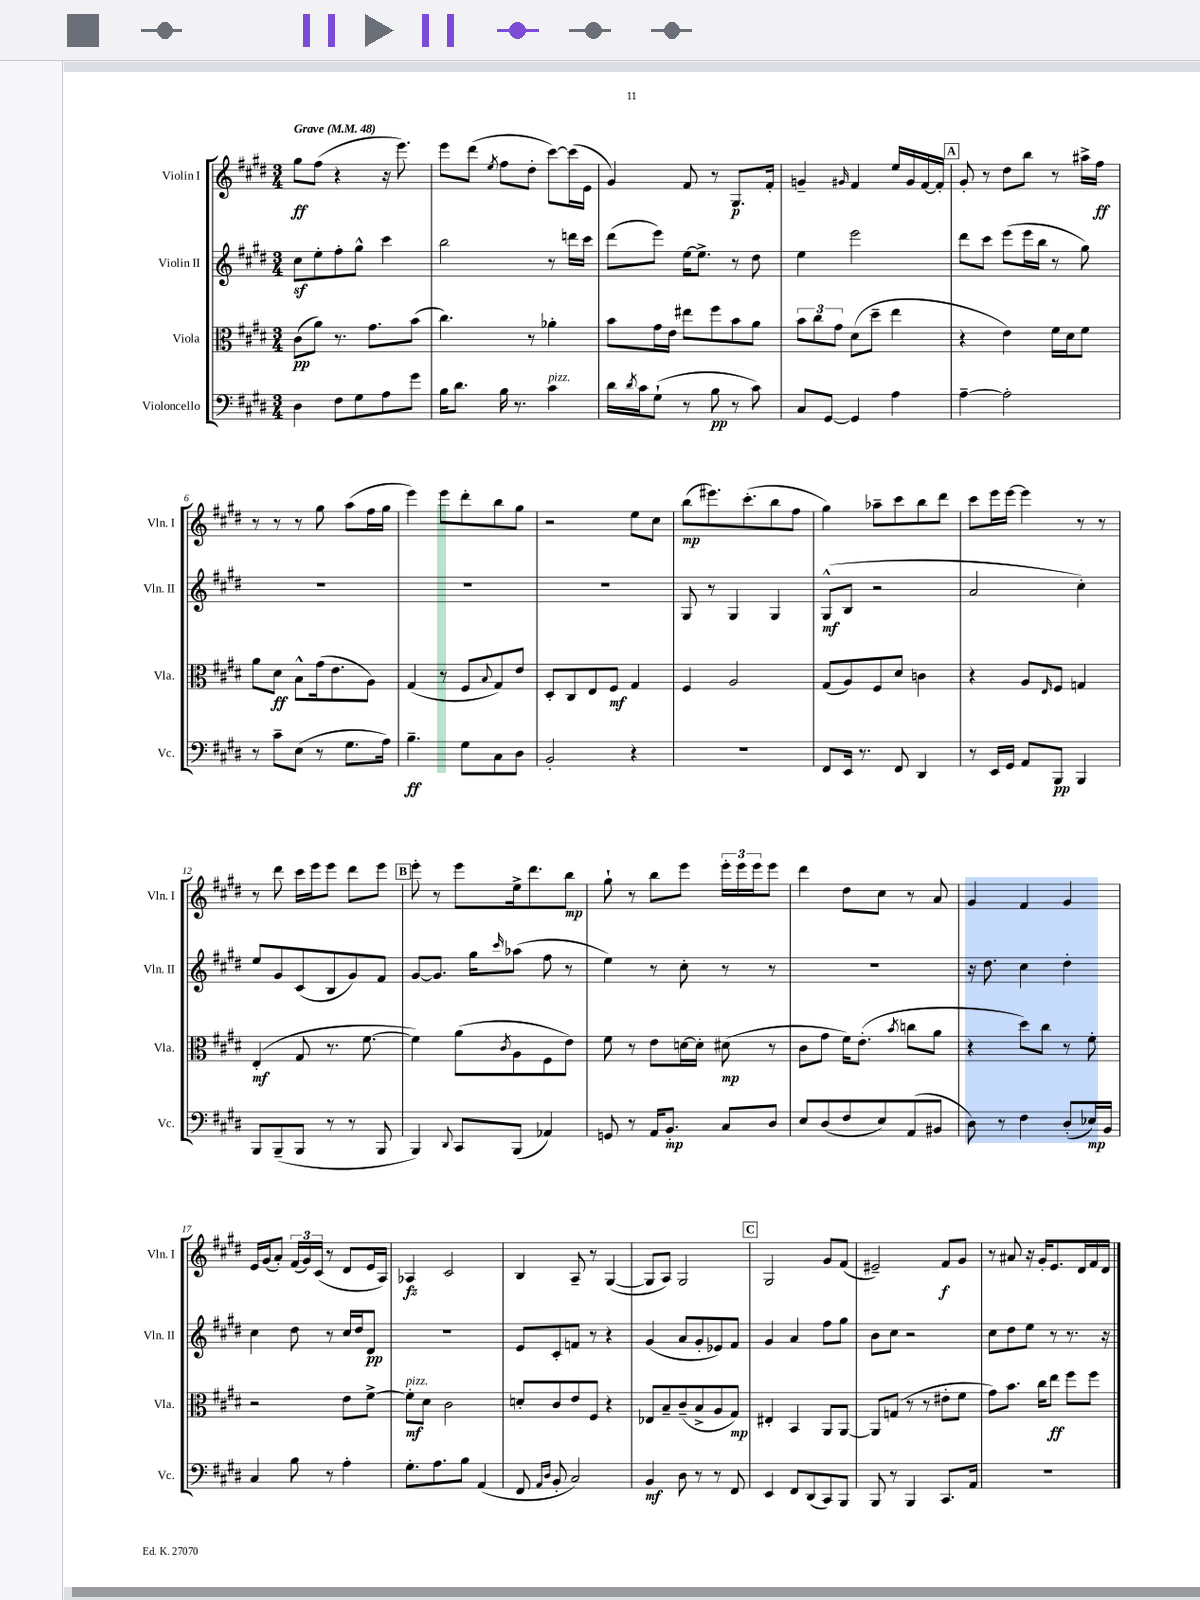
<<
\new StaffGroup <<
\new Staff = "s0" \with { instrumentName = "Violin I" shortInstrumentName = "Vln. I" } {
    \clef treble \key e \major \numericTimeSignature \time 3/4 \tempo "Grave" 4 = 48
    gis''8\ff fis''8( r4 r16 e'''8.) |
    e'''8 dis'''8( \acciaccatura { e''8 } fis''8 dis''8-. cis'''8~) cis'''16( e'16 |
    gis'4) fis'8 r8 gis8.\p fis'16-. |
    g'4-- \grace { gis'16 } fis'4 e''16 gis'16 fis'16~ fis'16-. |
    \mark \markup { \box "A" } gis'8-. r8 dis''8 b''8 r8 ais''16-> fis''16\ff |
    r8 r8 r8 gis''8 a''8( fis''16 gis''16 |
    e'''4) e'''8 dis'''8-. b''8 gis''8 |
    r2 e''8 cis''8 |
    b''8\mp( eis'''8.) cis'''8.-.( b''8 fis''8 |
    gis''4) aes''8-- cis'''8 b''8 dis'''8 |
    cis'''8 e'''16 e'''16~ e'''4 r8 r8 |
    r8 dis'''8 cis'''16 e'''16 e'''8 dis'''8 e'''8 |
    \mark \markup { \box "B" } e'''8-. r8 e'''8 e''16-> dis'''8. b''8\mp |
    gis''8-! r8 b''8 e'''8 \tuplet 3/2 { e'''16-. e'''16 e'''16 } e'''8 |
    dis'''4 dis''8 cis''8 r8 a'8 |
    gis'4 fis'4 gis'4 |
    e'16 gis'16( a'8-.) \tuplet 3/2 { fis'16( gis'16) cis'16( } r8 dis'8 e'16 a16) |
    aes4\fz cis'2 |
    b4 a8-- r8 gis4~( |
    gis8 a8) gis2 |
    \mark \markup { \box "C" } gis2 gis'8 fis'8( |
    eis'2--) fis'8\f gis'8 |
    r8 ais'8 r16 gis'16-. e'8. dis'16 fis'16 dis'16 \bar "|." |
}
\new Staff = "s1" \with { instrumentName = "Violin II" shortInstrumentName = "Vln. II" } {
    \clef treble \key e \major \numericTimeSignature \time 3/4
    cis''8\sf e''8-. fis''8-. gis''8-^ cis'''4 |
    b''2 r8 d'''16 cis'''16 |
    dis'''8( e'''8) e''16~ e''8.-> r8 dis''8 |
    e''4 e'''2 |
    \mark \markup { \box "A" } dis'''8 cis'''8 e'''8( e'''16 b''16 r8 gis''8) |
    R2. |
    R2. |
    R2. |
    gis8 r8 gis4 gis4 |
    gis8-^\mf( b8 r2 |
    a'2 cis''4-.) |
    e''8 gis'8 cis'8( b8 gis'8) fis'8 |
    \mark \markup { \box "B" } gis'8~ gis'8. gis''16 \grace { cis'''16 } aes''8( fis''8 r8 |
    e''4) r8 cis''8-. r8 r8 |
    R2. |
    r16 dis''8. cis''4 dis''4-. |
    cis''4 dis''8 r8 cis''16 dis''16 dis'8\pp |
    R2. |
    e'8 cis'8-. f'8 r8 r4 |
    gis'4( a'8 gis'8-. ees'8) fis'8 |
    \mark \markup { \box "C" } gis'4 a'4 fis''8 gis''8 |
    b'8 cis''8 r2 |
    cis''8 dis''8 e''8 r8 r8. r16 \bar "|." |
}
\new Staff = "s2" \with { instrumentName = "Viola" shortInstrumentName = "Vla." } {
    \clef alto \key e \major \numericTimeSignature \time 3/4
    cis'8\pp( a'8) r8. gis'8. b'8( |
    cis''4.) r8 aes'4-. |
    b'8 gis'16 e'16 eis''8 fis''8 b'8 a'8 |
    \tuplet 3/2 { b'8 cis''8 gis'8 } dis'8( dis''8-- e''4 |
    \mark \markup { \box "A" } r4 e'4) fis'16 dis'16 fis'8 |
    a'8 dis'8\ff b8-^ gis'16( e'8. a8) |
    gis4( r8 fis8 \appoggiatura { b8 } gis8) e'8 |
    dis8-. cis8 e8 fis8\mf gis4 |
    fis4 a2 |
    gis8( a8) fis8 dis'8 c'4 |
    r4 a8 \grace { e16 } fis8 g4 |
    e4-.\mf( gis8 r8. fis'8.~ |
    \mark \markup { \box "B" } fis'4) a'8( \acciaccatura { cis'8 } a8 fis8 e'8) |
    fis'8 r8 e'8 d'16~ d'16-. dis'8\mp( r8 |
    cis'8 gis'8 fis'16) e'8.-.( \acciaccatura { b'8 } c''8 a'8 |
    r4 dis''8) cis''8 r8 fis'8-. |
    r2 e'8 fis'8~-> |
    fis'8-.\mf^\markup { \italic "pizz." } dis'8 cis'2 |
    d'8-. cis'8 e'8 fis8 r4 |
    ees8 b8-- cis'8--( b8-> a8 gis8\mp) |
    \mark \markup { \box "C" } eis4-. b,4 a,8 a,8~ |
    a,8 g8( r8 r8 eis'8-. fis'8 |
    gis'8) b'8. cis''16 e''8\ff fis''8 fis''8 \bar "|." |
}
\new Staff = "s3" \with { instrumentName = "Violoncello" shortInstrumentName = "Vc." } {
    \clef bass \key e \major \numericTimeSignature \time 3/4
    dis4 fis8 gis8 a8 gis'8 |
    b16 dis'8. b16 r8. cis'4^\markup { \italic "pizz." } |
    dis'16 \acciaccatura { dis'8 } cis'16 gis8-!( r8 b8\pp r8 cis'8) |
    cis8 gis,8~ gis,4 a4 |
    \mark \markup { \box "A" } a4~-- a2-. |
    r8 cis'8-- e8( r8 gis8. a16) |
    b4.--\ff gis8 cis8 dis8 |
    b,2-. r4 |
    R2. |
    fis,8 e,16 r8. fis,8 dis,4 |
    r8 e,16 gis,16 a,8 b,,8\pp b,,4 |
    b,,8 b,,8--( b,,8 r8 r8 b,,8 |
    \mark \markup { \box "B" } b,,4) \appoggiatura { dis,8 } cis,8 b,,8( aes,4) |
    g,8 r8 a,16 b,8.-.\mp cis8 dis8 |
    e8 dis8( fis8 e8) a,8( bis,8 |
    dis8) r8 fis4 dis8-.( ees16\mp) b,16 |
    cis4 b8 r8 a4-. |
    gis8.-. a8. b8 a,4( |
    fis,8 \grace { a,16 dis16 } b,8-. cis2) |
    b,4\mf dis8 r8 r8 fis,8 |
    \mark \markup { \box "C" } e,4 fis,8 dis,8( cis,8) b,,8 |
    b,,8 r8 b,,4 cis,8. a,16 |
    R2. \bar "|." |
}
>>
>>
